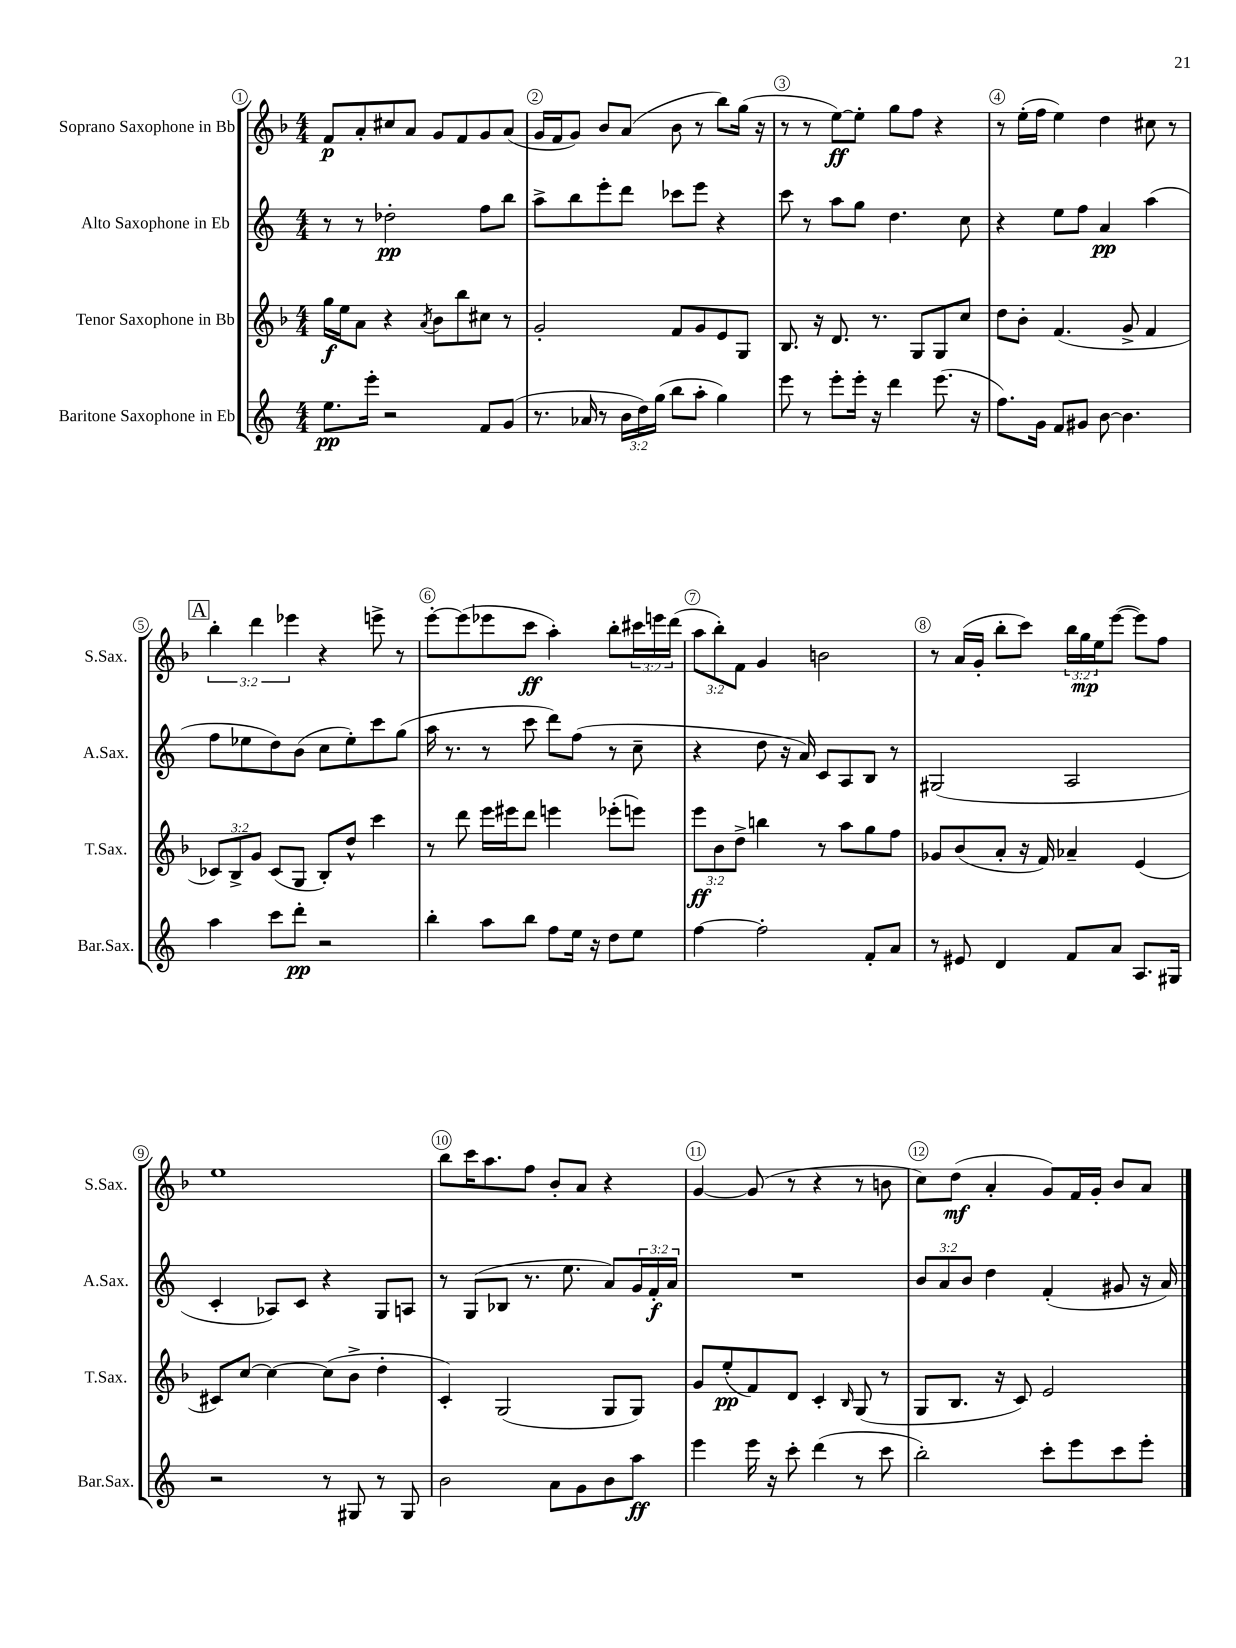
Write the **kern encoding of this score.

**kern	**kern	**kern	**kern
*staff4	*staff3	*staff2	*staff1
*clefG2	*clefG2	*clefG2	*clefG2
*k[]	*k[b-]	*k[]	*k[b-]
*M4/4	*M4/4	*M4/4	*M4/4
8.ee	16gg	8r	8f
.	16ee	.	.
.	8a	8r	8a'
16eee'	.	.	.
2r	4r	2dd-'	8cc#
.	.	.	8a
.	8qa	.	.
.	8b-	.	8g
.	8bb-	.	8f
8f	8cc#	8ff	8g
(8g	8r	8bb	(8a
=	=	=	=
8.r	2g'	8aa^	16g
.	.	.	16f
.	.	8bb	8g)
16a-	.	.	.
8r	.	8eee'	8b-
24b	.	8ddd	(8a
24dd)	.	.	.
(24gg	.	.	.
8bb	8f	8ccc-	8b-
8aa'	8g	8eee	8r
4gg)	8e	4r	8bb-)
.	8G	.	(16gg
.	.	.	16r
=	=	=	=
8eee	8.B-	8ccc	8r
8r	.	8r	8r
.	16r	.	.
8eee'	8.d	8aa	[8ee)
16eee'	.	8gg	8ee']
16r	8.r	.	.
4ddd	.	4.dd	8gg
.	8G	.	8ff
(8.eee	8G	.	4r
.	8cc	8cc	.
16r	.	.	.
=	=	=	=
8.ff)	8dd	4r	8r
.	8b-'	.	(16ee'
16g	.	.	16ff
8f	(4.f	8ee	4ee)
8g#	.	8ff	.
[8b	.	4a	4dd
4.b]	8g^	.	.
.	4f	(4aa	8cc#
.	.	.	8r
=	=	=	=
4aa	12c-)	8ff	6bb-'
.	12B-^	.	.
.	.	8ee-	.
.	12g	.	6ddd
8ccc	(8c-	8dd)	.
.	.	.	6eee-
8ddd'	8G	(8b	.
2r	8B-')	8cc	4r
.	8dd^^	8ee-')	.
.	4ccc	8ccc	8eee^
.	.	(8gg	8r
=	=	=	=
4bb'	8r	16aa	[8eee'
.	.	8.r	.
.	8ddd	.	(8eee]
8aa	16eee	8r	8eee-
.	16eee#	.	.
8bb	8ddd	8ccc	8ccc
8ff	4eee	8ddd)	4aa')
16ee	.	(8ff	.
16r	.	.	.
8dd	(8eee-'	8r	8bb-'
8ee	8eee)	8cc~	24ccc#
.	.	.	24eee
.	.	.	(24ddd
=	=	=	=
[4ff	12eee	4r	12aa
.	12b-	.	12bb-')
.	12dd^	.	12f
2ff']	4bb	8dd	4g
.	.	16r	.
.	.	16a)	.
.	8r	8c	2b
.	8aa	8A	.
8f'	8gg	8B	.
8a	8ff	8r	.
=	=	=	=
8r	8g-	(2G#	8r
8e#	(8b-	.	(16a
.	.	.	16g'
4d	8a'	.	8bb-'
.	16r	.	8ccc)
.	16f)	.	.
8f	4a-~	2A	24bb-
.	.	.	24gg
.	.	.	24ee
8a	.	.	([8eee
8.A	(4e	.	8eee])
.	.	.	8ff
16G#	.	.	.
=	=	=	=
2r	8c#)	4c'	1ee
.	[8cc	.	.
.	4cc_	8A-)	.
.	.	8c	.
8r	(8cc]	4r	.
8G#	8b-^	.	.
8r	4dd'	8G	.
8G#	.	8A	.
=	=	=	=
2b	4c')	8r	8bb-
.	.	(8G	16ccc
.	.	.	8.aa
.	(2G	8B-	.
.	.	8.r	8ff
8a	.	.	8b-'
.	.	8.ee	.
8g	.	.	8a
8b	8G	8a)	4r
8aa	8G)	24g	.
.	.	24f'	.
.	.	24a	.
=	=	=	=
4eee	8g	1r	[4g
.	(8ee'	.	.
16eee	8f)	.	(8g]
16r	.	.	.
8ccc'	8d	.	8r
(4ddd	4c'	.	4r
.	16qqB-	.	.
8r	(8G	.	8r
8ccc	8r	.	8b
=	=	=	=
2bb')	8G	12b	8cc)
.	.	12a	.
.	8.B-	.	(8dd
.	.	12b	.
.	.	4dd	4a'
.	16r	.	.
.	8c)	.	.
8ccc'	2e	(4f'	8g)
8eee	.	.	16f
.	.	.	16g'
8ccc	.	8g#	8b-
8eee'	.	16r	8a
.	.	16a)	.
==	==	==	==
*-	*-	*-	*-
